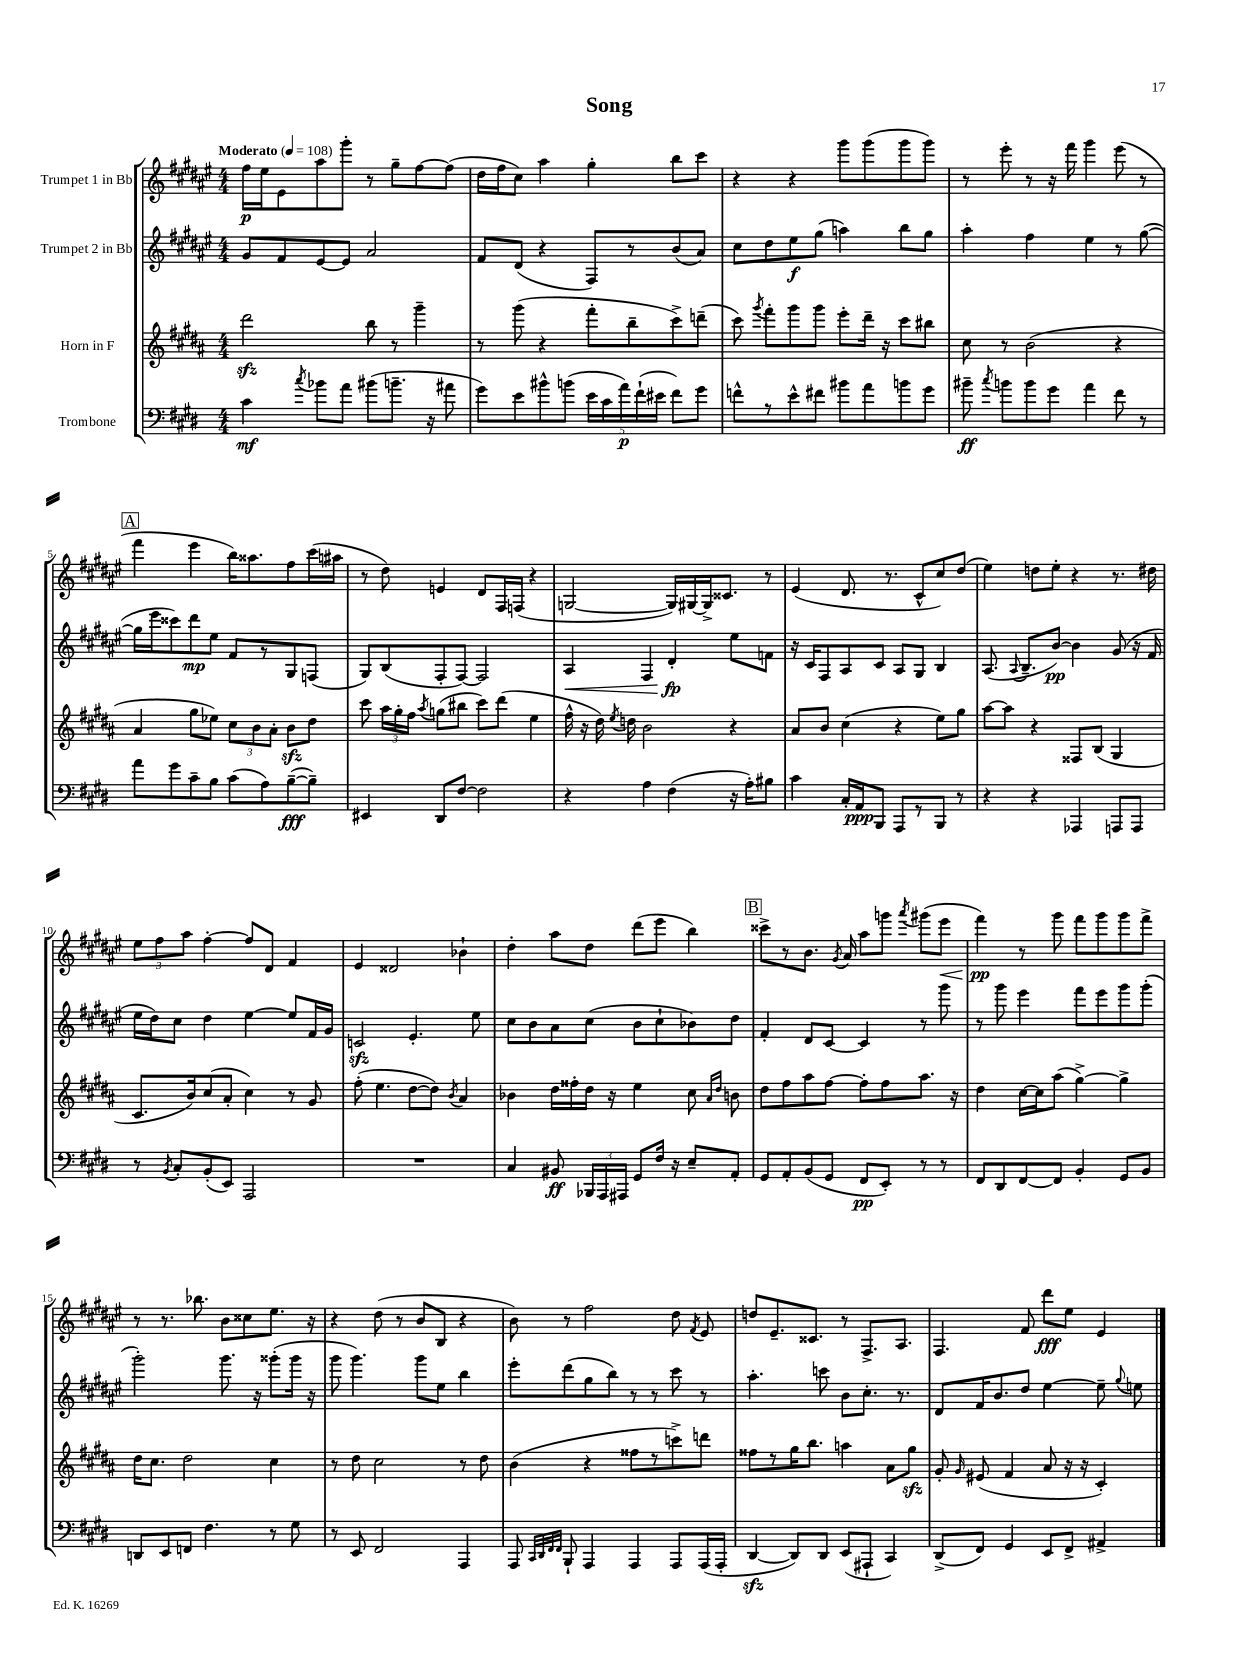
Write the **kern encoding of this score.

**kern	**kern	**kern	**kern
*staff4	*staff3	*staff2	*staff1
*clefF4	*clefG2	*clefG2	*clefG2
*k[f#c#g#d#]	*k[f#c#g#d#a#]	*k[f#c#g#d#a#e#]	*k[f#c#g#d#a#e#]
*M4/4	*M4/4	*M4/4	*M4/4
*MM108	*MM108	*MM108	*MM108
4c#	2ddd#	8g#	16ff#
.	.	.	16ee#
.	.	8f#	8e#
8qcc#	.	.	.
8b-	.	[8e#	8aa#
8a	.	8e#]	8ggg#'
(8b#	8bb	2a#	8r
8.b~	8r	.	8gg#~
.	4ggg#~	.	[8ff#
16r	.	.	.
8a#	.	.	(8ff#]
=	=	=	=
8g#)	8r	8f#	16dd#
.	.	.	16ff#
8e	(8ggg#	(8d#	8cc#)
8b#^^	4r	4r	4aa#
(8b	.	.	.
20e	8fff#'	8F#)	4gg#'
20c#	.	.	.
20a)	.	.	.
.	8bb~	8r	.
(20f#`	.	.	.
20e#	.	.	.
8f#)	8ccc#^)	(8b	8bb
8g#	(8ddd~	8a#)	8ccc#
=	=	=	=
8f^^	8ccc#)	8cc#	4r
.	8qggg#	.	.
8r	8fff#'	8dd#	.
8e^^	8ggg#	8ee#	4r
8f#	8ggg#	(8gg#	.
8b#	8eee'	4aa)	8ggg#
8a	16ddd#~	.	(8ggg#
.	16r	.	.
8b	8ccc#	8bb	8ggg#
8g#	8bb#	8gg#	8ggg#)
=	=	=	=
8b#~	8cc#	4aa#'	8r
8qcc#	.	.	.
8b	8r	.	8eee#'
8b	(2b	4ff#	8r
8g#	.	.	16r
.	.	.	16fff#
4a	.	4ee#	4ggg#
8f#	4r	8r	(8eee#
8r	.	([8gg#	8r
=	=	=	=
8a	4a#	16gg#]	4fff#
.	.	16eee#	.
8g#	.	8ccc##)	.
8c#~	8gg#	8ddd#	4eee#
8B	8ee-)	8ee#	.
(8c#	12cc#	8f#	16bb)
.	.	.	8.aa##
.	12b	.	.
8A)	.	8r	.
.	12a#'	.	.
([8B~	8b	8G#	8ff#
8B~])	8dd#	(8F	(16ccc#
.	.	.	16aa#
=	=	=	=
4EE#	8ccc#	8G#)	8r
.	24aa#	(8B	8dd#)
.	24gg#'	.	.
.	24ff#	.	.
.	8qaa#	.	.
8DD#	(8gg	8F#'	4e
[8F#	8bb#	[8F#)	.
2F#]	8ccc#)	2F#]	8d#
.	(8ddd#	.	16F#
.	.	.	(16F
.	4ee	.	4r
=	=	=	=
4r	16ff#^^	4A#	[2G
.	16r	.	.
.	16dd#)	.	.
.	8qee	.	.
.	16dd	.	.
4A	2b	4F#	.
(4F#	.	4d#'	16G])
.	.	.	[16G#
.	.	.	16G#^]
.	.	.	8.c##
16r	4r	8ee#	.
16A')	.	.	.
8B#	.	8f	8r
=	=	=	=
4c#	8a#	16r	(4e#
.	.	16c#	.
.	8b	8F#	.
16C#'	(4cc#	8A#	8.d#
16AA	.	.	.
8BBB	.	8c#	.
.	.	.	8.r
8AAA	4r	8A#	.
8r	.	8G#	8c#^^
8BBB	8ee)	4B	8cc#)
8r	8gg#	.	(8dd#
=	=	=	=
4r	[8aa#	(8.A#	4ee#)
.	8aa#]	.	.
.	.	8qqA#	.
.	.	8.B~	.
4r	4r	.	8dd
.	.	[8b)	8ee#'
4AAA-	8F##	4b]	4r
.	(8B	.	.
8AAA	4G#	(8g#	8.r
8AAA	.	16r	.
.	.	16f#	16dd#
=	=	=	=
8r	8.c#	16ee#	12ee#
.	.	16dd#)	.
.	.	.	12ff#
8qBB	.	.	.
8C#'	.	8cc#	.
.	.	.	12aa#
.	16b)	.	.
(8BB'	(8cc#	4dd#	[4ff#'
8EE)	8a#'	.	.
2AAA	4cc#)	[4ee#	8ff#]
.	.	.	8d#
.	8r	8ee#]	4f#
.	8g#	16f#	.
.	.	16g#	.
=	=	=	=
1r	(8ff#'	2c	4e#
.	4.ee	.	.
.	.	.	2d##
.	[8dd#	4.e#'	.
.	8dd#])	.	.
.	8qb	.	.
.	4a#	.	4b-`
.	.	8ee#	.
=	=	=	=
4C#	4b-	8cc#	4dd#'
.	.	8b	.
8BB#	16dd#	8a#	8aa#
.	16ff##'	.	.
24BBB-	16dd#	(8cc#	8dd#
24AAA	.	.	.
.	16r	.	.
24AAA#	.	.	.
8GG#	4ee	8b	(8ddd#
16F#	.	8cc#`	8eee#
16r	.	.	.
8E~	8cc#	8b-)	4bb)
.	16qqa#	.	.
.	16qqdd#	.	.
8AA'	8b	8dd#	.
=	=	=	=
8GG#	8dd#	4f#'	8ccc##^
8AA'	8ff#	.	8r
(8BB	8aa#	8d#	8.b
8GG#	[8ff#	[8c#	.
.	.	.	8qg#
.	.	.	16a#
8FF#	8ff#']	4c#]	8aa#
8EE')	8ff#	.	8ggg
.	.	.	8qaaa#
8r	8.aa#	8r	(8ggg#
8r	.	8ggg#	8eee#
.	16r	.	.
=	=	=	=
8FF#	4dd#	8r	4fff#)
8DD#	.	8ggg#	.
[8FF#	[16cc#	4eee#	8r
.	16cc#]	.	.
8FF#]	(8aa#	.	8ggg#
4BB'	[4gg#^)	8fff#	8fff#
.	.	8eee#	8ggg#
8GG#	4gg#^]	8ggg#	8ggg#
8BB	.	(8ggg#'	8fff#^
=	=	=	=
8DD	16dd#	2ggg#')	8r
.	8.cc#	.	.
8EE	.	.	8.r
8FF	2dd#	.	.
.	.	.	8.bb-
4.F#	.	.	.
.	.	8.ggg#	8b
.	.	.	8cc##
.	.	16r	.
8r	4cc#	(8ggg##'	8.ee#
8G#	.	16ggg##	.
.	.	16r	16r
=	=	=	=
8r	8r	8ggg#	4r
8EE	8dd#	4.ggg#)	.
2FF#	2cc#	.	(8dd#
.	.	.	8r
.	.	8ggg#	8b
.	.	8ee#	8B
4AAA	8r	4bb	4r
.	8dd#	.	.
=	=	=	=
8AAA	(4b	8eee#'	8b)
32qqCC#	.	.	.
32qqDD#	.	.	.
32qqFF#	.	.	.
32qqFF#	.	.	.
8BBB`	.	(8ddd#	8r
4AAA	4r	8gg#	2ff#
.	.	8bb)	.
4AAA	8ff##	8r	.
.	8r	8r	.
8AAA	8ccc^)	8ccc#	8dd#
.	.	.	8qf#
(16AAA	8ddd	8r	8e#
16AAA'	.	.	.
=	=	=	=
[4DD#	8ff##	4.aa#'	8dd
.	8r	.	8.e#~
8DD#])	16gg#	.	.
.	8.bb	.	8.c##
8DD#	.	8ccc	.
(8EE	4aa	8b	8r
8AAA#`	.	8.cc#'	8.F#^
4CC#)	8a#	.	.
.	.	8.r	8.A#
.	8gg#	.	.
=	=	=	=
(8DD#^	8g#'	8d#	4.F#
.	16qqg#	.	.
8FF#)	(8e#	16f#	.
.	.	8.b	.
4GG#	4f#	.	.
.	.	8dd#	8f#
8EE	8a#	[4ee#	8ddd#
8FF#^	16r	.	8ee#
.	16r	.	.
4AA#^	4c#')	8ee#~]	4e#
.	.	8qqgg#	.
.	.	8ee	.
==	==	==	==
*-	*-	*-	*-
